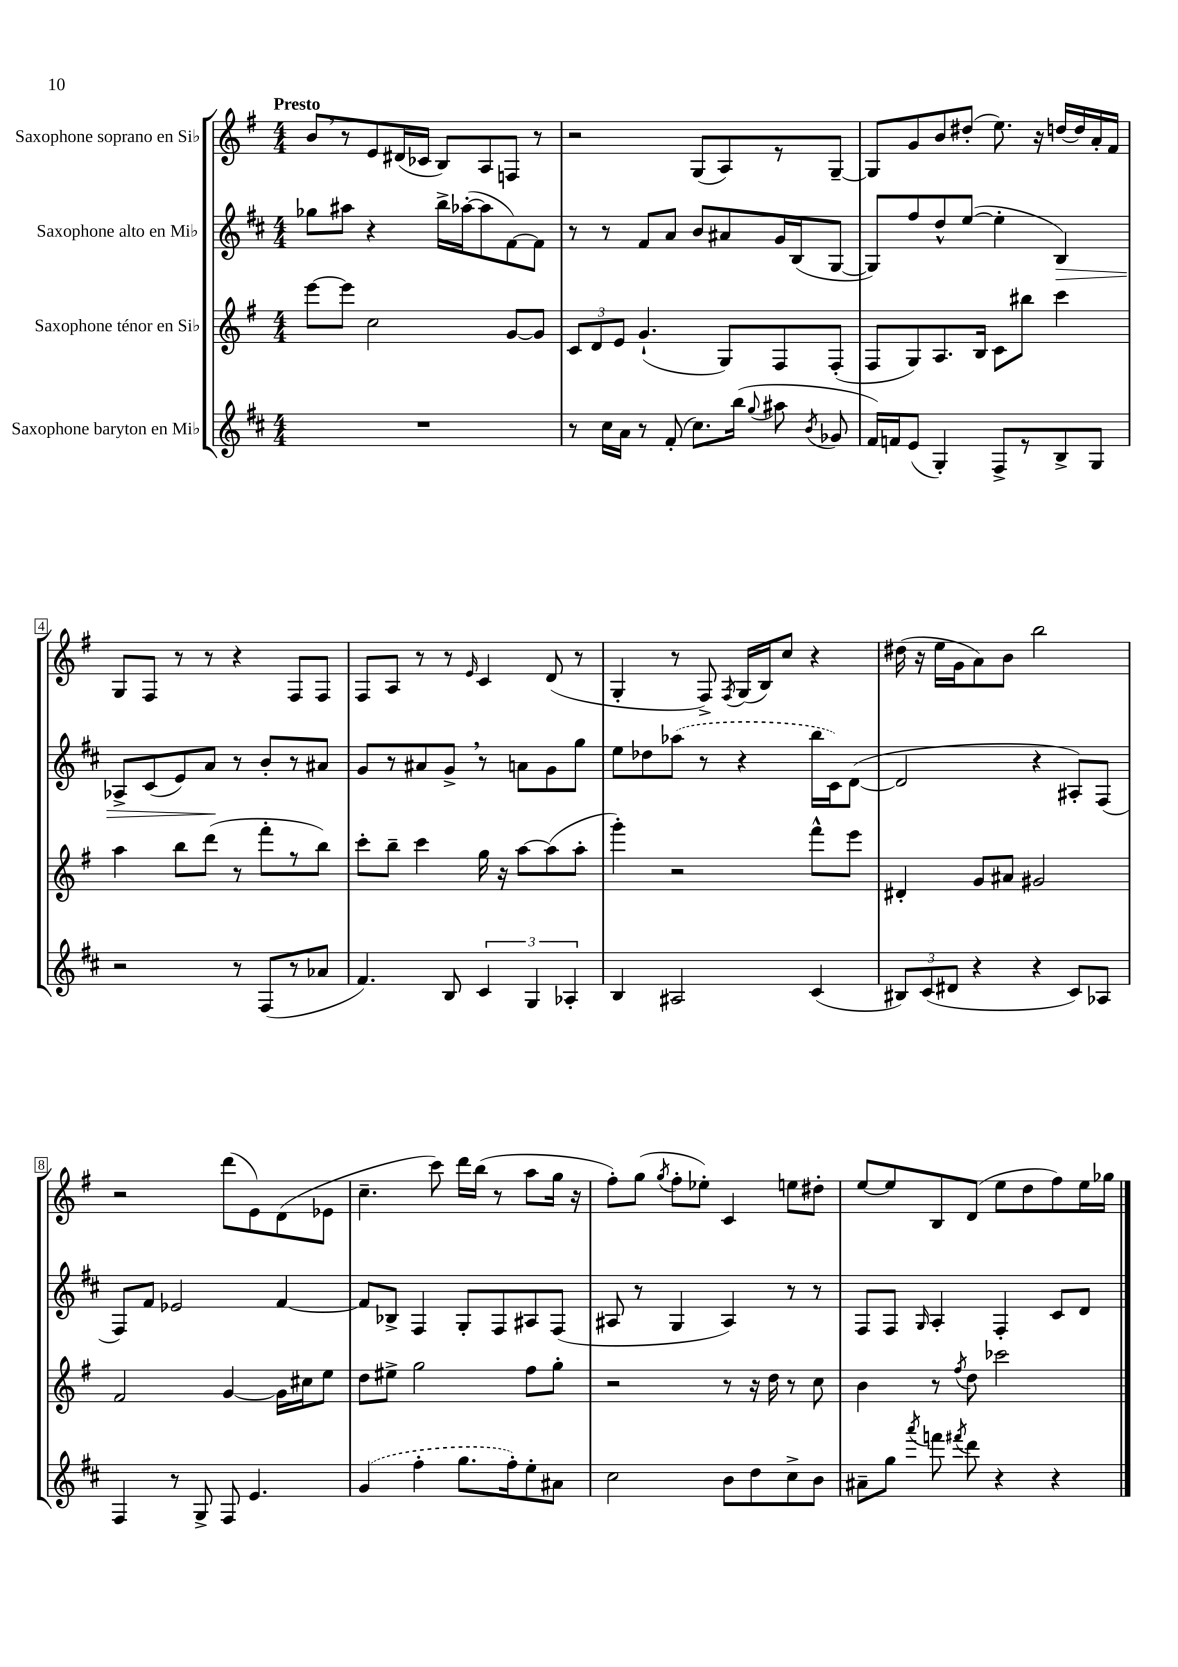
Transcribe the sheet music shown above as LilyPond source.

<<
\new StaffGroup <<
\new Staff = "s0" \with { instrumentName = "Saxophone soprano en Sib" } {
    \clef treble \key g \major \numericTimeSignature \time 4/4 \tempo "Presto"
    \autoBeamOff b'8[ \breathe r8 e'8 dis'16( ces'16] b8[) a8 f8] r8 |
    r2 g8[( a8) r8 g8]~-- |
    g8[ g'8 b'8 dis''8]-.( e''8.) r16 d''16[~ d''16 a'16-. fis'16] |
    g8[ fis8] r8 r8 r4 fis8[ fis8] |
    fis8[ a8] r8 r8 \grace { e'16 } c'4 d'8( r8 |
    g4-. r8 fis8->) \acciaccatura { fis8 } g16[( b16) c''8] r4 |
    dis''16( r16 e''16[ g'16 a'8) b'8] b''2 |
    r2 d'''8[( e'8) d'8( ees'8] |
    c''4.-- c'''8) d'''16[ b''16]( r8 a''8[ g''16] r16 |
    fis''8[-.) g''8]( \acciaccatura { g''8 } fis''8[-. ees''8]-.) c'4 e''8[ dis''8]-. |
    e''8[~ e''8 b8 d'8]( e''8[ d''8 fis''8) e''16 ges''16] \bar "|." |
}
\new Staff = "s1" \with { instrumentName = "Saxophone alto en Mib" } {
    \clef treble \key d \major \numericTimeSignature \time 4/4
    \autoBeamOff ges''8[ ais''8] r4 b''16[-> aes''16~-.( aes''8 fis'8~) fis'8] |
    r8 r8 fis'8[ a'8] b'8[ ais'8 g'16 b16( g8]~ |
    g8[) fis''8 d''8-^ e''8]~( e''4-. b4\>) |
    aes8[-> cis'8( e'8) a'8]\! r8 b'8[-. r8 ais'8] |
    g'8[ r8 ais'8 g'8]-> \breathe r8 a'8[ g'8 g''8] |
    e''8[ des''8 \once \slurDashed aes''8]( r8 r4 b''16[ cis'16) d'8]~( |
    d'2 r4 ais8[-.) fis8]( |
    fis8[) fis'8] ees'2 fis'4~ |
    fis'8[ bes8]-> fis4 g8[-. fis8 ais8 fis8]( |
    ais8 r8 g4 ais4) r8 r8 |
    fis8[ fis8] \grace { g16 } a4-. fis4-. cis'8[ d'8] \bar "|." |
}
\new Staff = "s2" \with { instrumentName = "Saxophone ténor en Sib" } {
    \clef treble \key g \major \numericTimeSignature \time 4/4
    \autoBeamOff e'''8[~ e'''8] c''2 g'8[~ g'8] |
    \tuplet 3/2 { c'8[ d'8 e'8] } g'4.-!( g8[) fis8 fis8]-.( |
    fis8[ g8) a8. b16] c'8[ bis''8] c'''4 |
    a''4 b''8[ d'''8]( r8 fis'''8[-. r8 b''8]) |
    c'''8[-. b''8]-- c'''4 g''16 r16 a''8[~ a''8( a''8]-. |
    g'''4-.) r2 fis'''8[-^ e'''8] |
    dis'4-. g'8[ ais'8] gis'2 |
    fis'2 g'4~ g'16[ cis''16 e''8] |
    d''8[ eis''8]-> g''2 fis''8[ g''8]-. |
    r2 r8 r16 d''16 r8 c''8 |
    b'4 r8 \acciaccatura { fis''8 } d''8 ces'''2 \bar "|." |
}
\new Staff = "s3" \with { instrumentName = "Saxophone baryton en Mib" } {
    \clef treble \key d \major \numericTimeSignature \time 4/4
    \autoBeamOff R1 |
    r8 cis''16[ a'16] r8 fis'8-.( cis''8.[) b''16]( \appoggiatura { g''8 } ais''8 \acciaccatura { b'8 } ges'8 |
    fis'16[) f'16 e'8]( g4-.) fis8[-> r8 b8-> g8] |
    r2 r8 fis8[( r8 aes'8] |
    fis'4.) b8 \tuplet 3/2 { cis'4 g4 aes4-. } |
    b4 ais2 cis'4( |
    \tuplet 3/2 { bis8[) cis'8( dis'8] } r4 r4 cis'8[) aes8] |
    fis4 r8 g8-> fis8 e'4. |
    \once \slurDashed g'4( fis''4-. g''8.[ fis''16-.) e''8-. ais'8] |
    cis''2 b'8[ d''8 cis''8-> b'8] |
    ais'8[-- g''8] \acciaccatura { a'''8 } f'''8 \acciaccatura { fis'''8 } d'''8 r4 r4 \bar "|." |
}
>>
>>
\layout { \context { \Score \override BarNumber.stencil = #(make-stencil-boxer 0.1 0.3 ly:text-interface::print) } }
